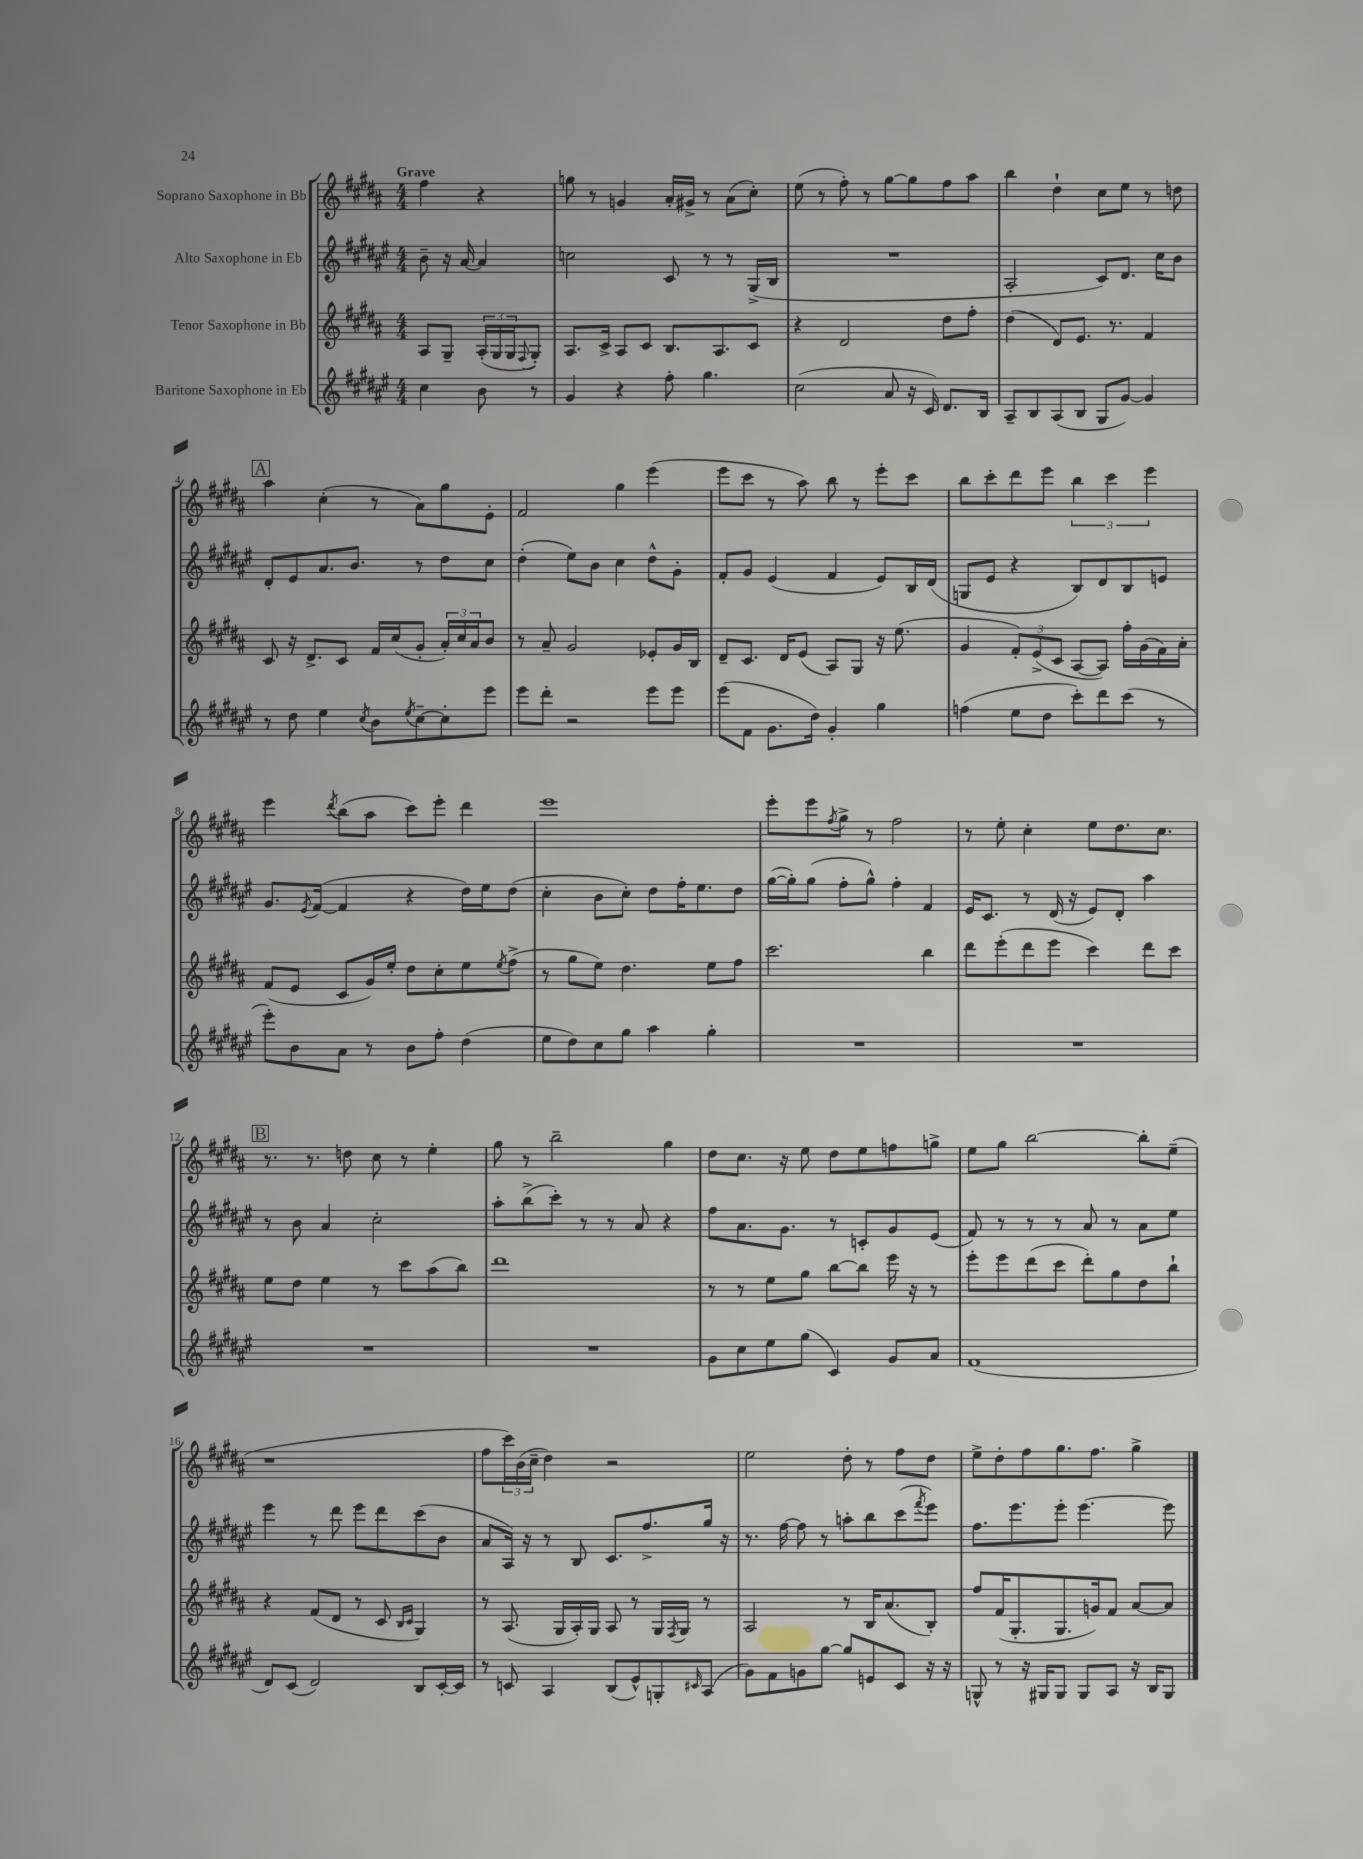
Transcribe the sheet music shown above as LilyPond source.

<<
\new StaffGroup <<
\new Staff = "s0" \with { instrumentName = "Soprano Saxophone in Bb" } {
    \clef treble \key b \major \numericTimeSignature \time 4/4 \partial 2 \tempo "Grave"
    fis''4 r4 |
    g''8 r8 g'4 ais'16-. gis'16-> r8 ais'8( cis''8-.) |
    e''8( r8 fis''8-.) r8 gis''8~ gis''8 fis''8 ais''8 |
    b''4 dis''4-! cis''8 e''8 r8 d''8 |
    \mark \markup { \box "A" } ais''4 cis''4-.( r8 ais'8) gis''8 e'8-. |
    fis'2 gis''4 e'''4( |
    e'''8 cis'''8 r8 ais''8) b''8 r8 e'''8-. cis'''8 |
    b''8 cis'''8-. dis'''8 e'''8 \tuplet 3/2 { b''4 cis'''4 e'''4 } |
    e'''4 \acciaccatura { dis'''8 } b''8( ais''8 cis'''8) e'''8-. dis'''4 |
    e'''1 |
    e'''8-. e'''8 \acciaccatura { fis''8 } gis''8-> r8 fis''2 |
    r8 e''8-. cis''4-. e''8 dis''8. cis''8. |
    \mark \markup { \box "B" } r8. r8. d''8 cis''8 r8 e''4-. |
    gis''8 r8 b''2-- gis''4 |
    dis''8 cis''8. r16 e''8 dis''8 e''8 f''8 g''8-> |
    e''8 gis''8 b''2~ b''8-. e''8--( |
    r1 |
    fis''8 \tuplet 3/2 { cis'''16) b'16( cis''16-- } dis''4) r2 |
    e''2 dis''8-. r8 fis''8 dis''8 |
    e''8-> dis''8-. fis''8 gis''8. fis''8. gis''4-> \bar "|." |
}
\new Staff = "s1" \with { instrumentName = "Alto Saxophone in Eb" } {
    \clef treble \key fis \major \numericTimeSignature \time 4/4 \partial 2
    b'8-- r16 ais'16~ ais'4 |
    c''2 cis'8 r8 r8 gis16->( b16 |
    R1 |
    ais2-. cis'8) dis'8. cis''16 b'8 |
    \mark \markup { \box "A" } dis'8-. eis'8 ais'8. b'8. r8 dis''8 cis''8 |
    dis''4-.( eis''8) b'8 cis''4 dis''8-^ gis'8-. |
    fis'8-. gis'8 eis'4( fis'4 eis'8) b16 dis'16( |
    g8 eis'8 r4 b8) dis'8 b8 e'8 |
    gis'8. \acciaccatura { eis'8 } fis'16~( fis'4 r4 dis''16) eis''16 dis''8( |
    cis''4-. b'8 cis''8-.) dis''8 fis''16-. eis''8. dis''8 |
    gis''16~( gis''16-.) gis''8( fis''8-. gis''8-^) fis''4-. fis'4 |
    eis'16 cis'8. r8 dis'16( r16 eis'8) dis'8-. ais''4 |
    \mark \markup { \box "B" } r8 b'8 ais'4 cis''2-. |
    ais''8-. b''8->( cis'''8-.) r8 r8 ais'8 r4 |
    fis''8 ais'8. gis'8. r8 c'8-. gis'8 eis'8( |
    fis'8) r8 r8 r8 ais'8 r8 ais'8 eis''8 |
    eis'''4 r8 dis'''8 eis'''8 dis'''8 cis'''8( b'8 |
    ais'8 ais16) r16 r8 b8 cis'8. fis''8.-> gis''16 r16 |
    r8. fis''16~ fis''8 r8 a''8-. b''8 cis'''8( \acciaccatura { fis'''8 } eis'''8) |
    fis''8. eis'''8. eis'''8-. eis'''4.~ eis'''8 \bar "|." |
}
\new Staff = "s2" \with { instrumentName = "Tenor Saxophone in Bb" } {
    \clef treble \key b \major \numericTimeSignature \time 4/4 \partial 2
    ais8 gis8-- \tuplet 3/2 { ais16-.( gis16 gis16 } \appoggiatura { fis8 } gis8-.) |
    ais8. cis'16-> ais8 cis'8 b8. ais8. cis'8 |
    r4 dis'2 dis''8 fis''8-. |
    dis''4( dis'8) e'8. r8. fis'4 |
    \mark \markup { \box "A" } cis'8 r16 dis'8.-> cis'8 fis'16 cis''16( gis'8-. \tuplet 3/2 { ais'16-.) cis''16 ais'16 } b'8 |
    r8 ais'8-- gis'2 ees'8-. gis'16 b16 |
    dis'8-- cis'8. dis'16 e'8( ais8) gis8 r16 e''8.( |
    gis'4 \tuplet 3/2 { fis'8-.) e'8->( cis'8 } ais8~ ais8) fis''16-. gis'16( fis'16) ais'16-. |
    fis'8( e'8 cis'8 gis'16) e''16-. dis''8 cis''8-. e''8 \acciaccatura { e''8 } fis''8->( |
    r8 gis''8 e''8) dis''4. e''8 fis''8 |
    cis'''2. b''4 |
    dis'''8 e'''8-.( dis'''8 e'''8 cis'''4) dis'''8 cis'''8 |
    \mark \markup { \box "B" } e''8 dis''8 e''4 r8 cis'''8 ais''8( b''8) |
    dis'''1 |
    r8 r8 e''8 gis''8 b''8~ b''8 e'''16 r16 r8 |
    e'''8-. e'''8 dis'''8( cis'''8 dis'''8-.) gis''8 dis''8 b''8-! |
    r4 fis'8( dis'8 r8 cis'8 \grace { b16 cis'16 } gis4) |
    r8 ais8.( gis16 ais16-.) gis16 ais8 r8 gis16 \acciaccatura { fis8 } gis16 r8 |
    ais2 r8 b16 ais'8.( b8-.) |
    fis''8 fis'16( gis8.-. gis8. g'16) fis'8 ais'8~ ais'8 \bar "|." |
}
\new Staff = "s3" \with { instrumentName = "Baritone Saxophone in Eb" } {
    \clef treble \key fis \major \numericTimeSignature \time 4/4 \partial 2
    cis''4 b'8 r8 |
    gis'4 r4 fis''8-. gis''4. |
    cis''2( ais'8 r16 cis'16) dis'8. b16 |
    ais8-- b8 ais8( b8 gis8 gis'8~) gis'4 |
    \mark \markup { \box "A" } r8 dis''8 eis''4 \acciaccatura { cis''8 } b'8 \acciaccatura { eis''8 } cis''8~-- cis''8-. eis'''8 |
    eis'''8 dis'''8-. r2 eis'''8 eis'''8 |
    eis'''8( fis'8 gis'8. dis''16) gis'4-. gis''4 |
    f''4( eis''8 dis''8 cis'''8-.) dis'''8 cis'''8( r8 |
    eis'''8-.) b'8 ais'8 r8 b'8 fis''8-. dis''4( |
    eis''8 dis''8) cis''8 gis''8 ais''4 gis''4-. |
    R1 |
    R1 |
    \mark \markup { \box "B" } R1 |
    R1 |
    gis'8 cis''8 eis''8 gis''8( cis'4) gis'8 ais'8 |
    fis'1( |
    dis'8) cis'8( dis'2) b8 cis'16~-. cis'16 |
    r8 c'8 ais4 b8( eis'8-^) g8-. \grace { cis'16 } ais8( |
    gis'8) fis'8 g'8 gis''8~ gis''8 e'8 cis'8 r16 r16 |
    g8-^ r8 r16 gis16 gis8 gis8 ais8 r16 b16 gis8 \bar "|." |
}
>>
>>
